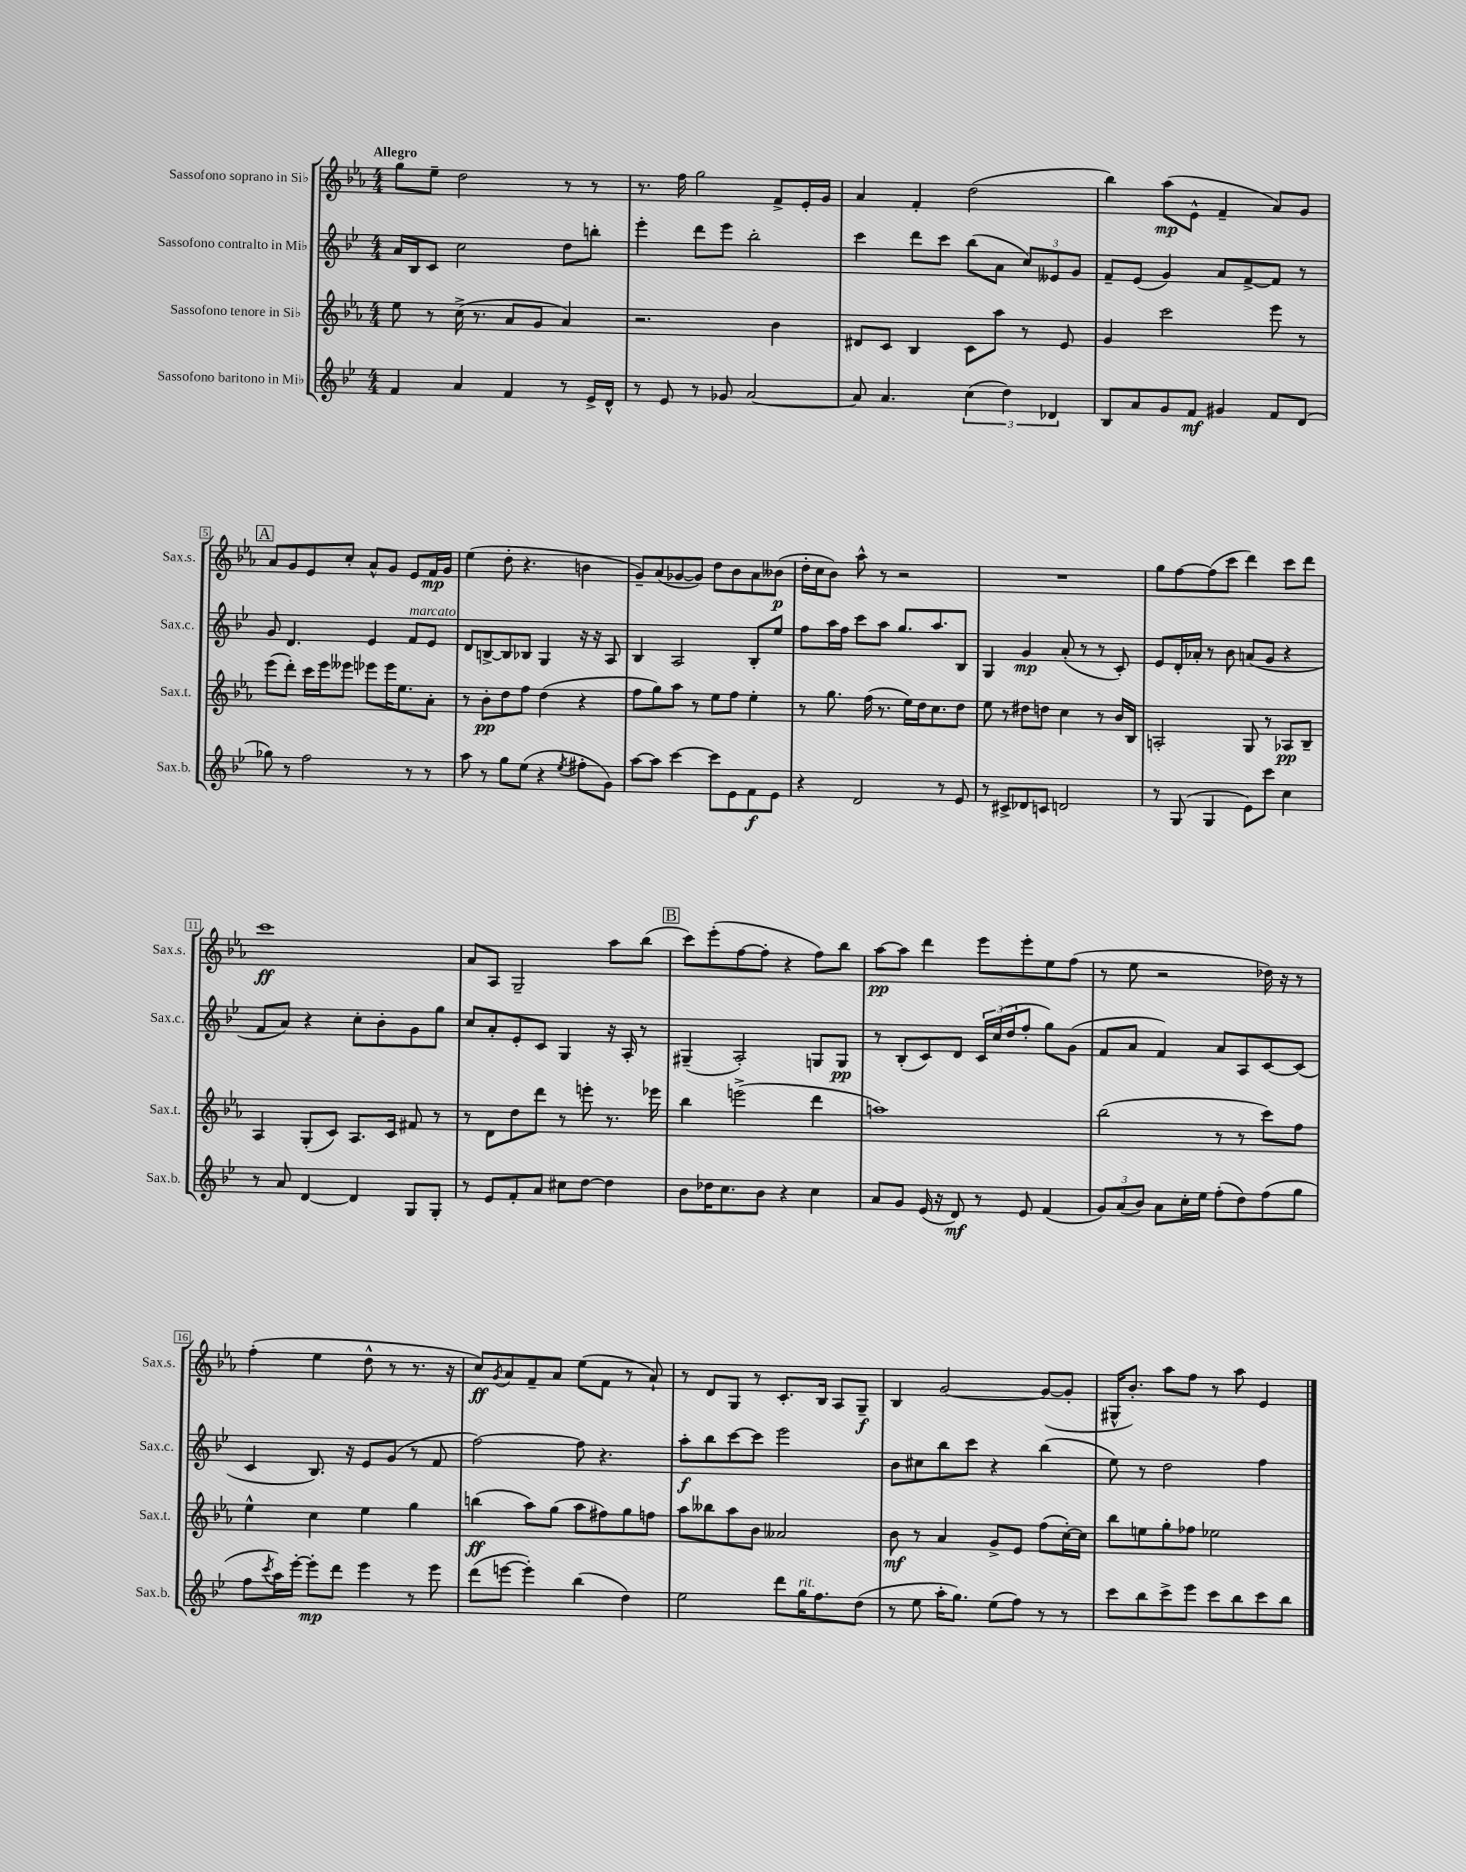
<<
\new StaffGroup <<
\new Staff = "s0" \with { instrumentName = "Sassofono soprano in Sib" shortInstrumentName = "Sax.s." } {
    \clef treble \key ees \major \numericTimeSignature \time 4/4 \tempo "Allegro"
    g''8 ees''8-- d''2 r8 r8 |
    r8. f''16 g''2 f'8-> ees'16-. g'16 |
    aes'4 f'4-. d''2( |
    bes''4) aes''8\mp( ees'8-^ f'4-- aes'8) g'8 |
    \mark \markup { \box "A" } aes'8 g'8 ees'8 c''8-. aes'8-^ g'8 ees'8 f'16\mp g'16 |
    ees''4( d''8-. r4. b'4 |
    g'8--) aes'8( ges'8~ ges'8) d''8 bes'8 aes'8 beses'8\p( |
    d''16-. c''16 bes'8) aes''8-^ r8 r2 |
    R1 |
    g''8 f''8~ f''8( c'''8 d'''4) c'''8 d'''8 |
    c'''1\ff |
    aes'8 aes8 g2-- aes''8 bes''8( |
    \mark \markup { \box "B" } c'''8) ees'''8-.( f''8~ f''8-. r4 f''8) bes''8 |
    aes''8~\pp aes''8 d'''4 ees'''8 ees'''8-. ees''8 f''8( |
    r8 ees''8 r2 des''16) r16 r8 |
    f''4-.( ees''4 d''8-^ r8 r8. r16 |
    c''8\ff) \acciaccatura { g'8 } aes'8 f'8-- aes'8 ees''8( f'8 r8 aes'8-!) |
    r8 d'8 g8 r8 c'8.-. bes16 aes8 g8--\f |
    bes4 g'2~ g'8~( g'8-. |
    gis16-^ bes'8.-.) aes''8 f''8 r8 aes''8 ees'4 \bar "|." |
}
\new Staff = "s1" \with { instrumentName = "Sassofono contralto in Mib" shortInstrumentName = "Sax.c." } {
    \clef treble \key bes \major \numericTimeSignature \time 4/4
    a'16 bes16 c'8 c''2 d''8 b''8-. |
    ees'''4-. d'''8 ees'''8 bes''2-. |
    c'''4 d'''8 c'''8 bes''8( a'8 \tuplet 3/2 { c''8) eeses'8 g'8 } |
    f'8-- ees'8( g'4) a'8 f'8~-> f'8 r8 |
    \mark \markup { \box "A" } g'8 d'4. ees'4 f'8^\markup { \italic "marcato" } ees'8 |
    d'8 b8~-> b8 bes8 g4 r16 r16 a8 |
    bes4 a2 bes8-. ees''8 |
    f''8 a''16 f''16 c'''8 a''8 g''8. a''8. bes8 |
    g4 g'4\mp a'8-.( r8 r8 c'8-.) |
    ees'8 d'16-. aes'16-. r8 bes'8 a'8( g'8 r4 |
    f'8 a'8) r4 c''8-. bes'8-. g'8 g''8 |
    c''8 a'8-. ees'8-. c'8 g4 r16 a16-. r8 |
    \mark \markup { \box "B" } gis4--( a2-.) g8 g8\pp |
    r8 bes8-.( c'8) d'8 \tuplet 3/2 { c'16 c''16( d''16 } f''8-. g''8) g'8( |
    f'8 a'8 f'4) a'8 a8 c'8~ c'8( |
    c'4 bes8.) r16 ees'8 g'8( r8 f'8 |
    f''2~) f''8 r4. |
    a''8-.\f bes''8 c'''8~ c'''8 ees'''2 |
    bes'8 cis''8 bes''8 c'''8 r4 bes''4( |
    ees''8) r8 d''2 f''4 \bar "|." |
}
\new Staff = "s2" \with { instrumentName = "Sassofono tenore in Sib" shortInstrumentName = "Sax.t." } {
    \clef treble \key ees \major \numericTimeSignature \time 4/4
    ees''8 r8 c''16->( r8. aes'8 g'8 aes'4) |
    r2. bes'4 |
    dis'8 c'8 bes4 c'8 aes''8 r8 ees'8 |
    g'4 c'''2 ees'''8 r8 |
    \mark \markup { \box "A" } ees'''8( d'''8-.) c'''16 ees'''16 eeses'''8 ees'''8 ees'''16 ees''8. aes'8-. |
    r8 bes'8-.\pp d''8 f''8 d''4( r4 |
    f''8 g''8) aes''8 r8 ees''8 f''8 ees''4-. |
    r8 g''8. f''16( r8. ees''16) d''16 c''8. d''8 |
    ees''8 r8 dis''8 d''8 c''4 r8 bes'16 bes16 |
    a2-. g8 r8 aes8\pp bes8-- |
    aes4 g8-.( c'8) aes8. c'16 fis'8 r8 |
    r8 d'8 d''8 d'''8 r8 e'''8-. r8. ees'''16 |
    \mark \markup { \box "B" } bes''4 e'''2->( d'''4 |
    a''1) |
    bes''2( r8 r8 c'''8) f''8 |
    ees''4-^ c''4 ees''4 g''4 |
    b''4\ff( aes''8) g''8( aes''8 fis''8) g''8 f''8 |
    aes''8 beses''8 aes''8 bes'8 aeses'2 |
    bes'8\mf r8 aes'4 g'8-> ees'8 f''8( c''16~-.) c''16 |
    bes''8 e''8 g''8-. fes''8 ees''2 \bar "|." |
}
\new Staff = "s3" \with { instrumentName = "Sassofono baritono in Mib" shortInstrumentName = "Sax.b." } {
    \clef treble \key bes \major \numericTimeSignature \time 4/4
    f'4 a'4 f'4 r8 ees'16-> d'16-^ |
    r8 ees'8 r8 ges'8 a'2~ |
    a'8 a'4. \tuplet 3/2 { c''4( d''4) des'4 } |
    bes8 a'8 g'8 f'8\mf gis'4 f'8 d'8( |
    \mark \markup { \box "A" } ges''8) r8 f''2 r8 r8 |
    a''8 r8 g''8 ees''8( r4 \acciaccatura { ees''8 } fis''8-. g'8) |
    a''8~ a''8 c'''4~ c'''8 ees'8 f'8\f ees'8 |
    r4 d'2 r8 ees'8 |
    r8 cis'8-> des'8 c'8 d'2 |
    r8 g8( g4 ees'8) c'''8 c''4 |
    r8 a'8 d'4~ d'4 g8 g8-. |
    r8 ees'8 f'8-. a'8 cis''8 d''8~ d''4 |
    \mark \markup { \box "B" } bes'8 des''16 c''8. bes'8 r4 c''4 |
    a'8 g'8 ees'16( r16 d'8\mf) r8 ees'8 f'4( |
    \tuplet 3/2 { g'8) a'8( bes'8) } a'8 c''16-. ees''16 f''8-.( d''8) f''8( g''8 |
    f''8 \acciaccatura { c'''8 } a''16) ees'''16~-. ees'''8-.\mp d'''8 ees'''4 r8 ees'''8 |
    d'''8( e'''8~ e'''4-.) bes''4( d''4) |
    ees''2 d'''8 g''16^\markup { \italic "rit." } f''8. d''8( |
    r8 ees''8 a''16-. g''8.) ees''8( f''8) r8 r8 |
    c'''8 bes''8 c'''8-> ees'''8 c'''8 bes''8 c'''8 bes''8 \bar "|." |
}
>>
>>
\layout { \context { \Score \override BarNumber.stencil = #(make-stencil-boxer 0.1 0.3 ly:text-interface::print) } }
